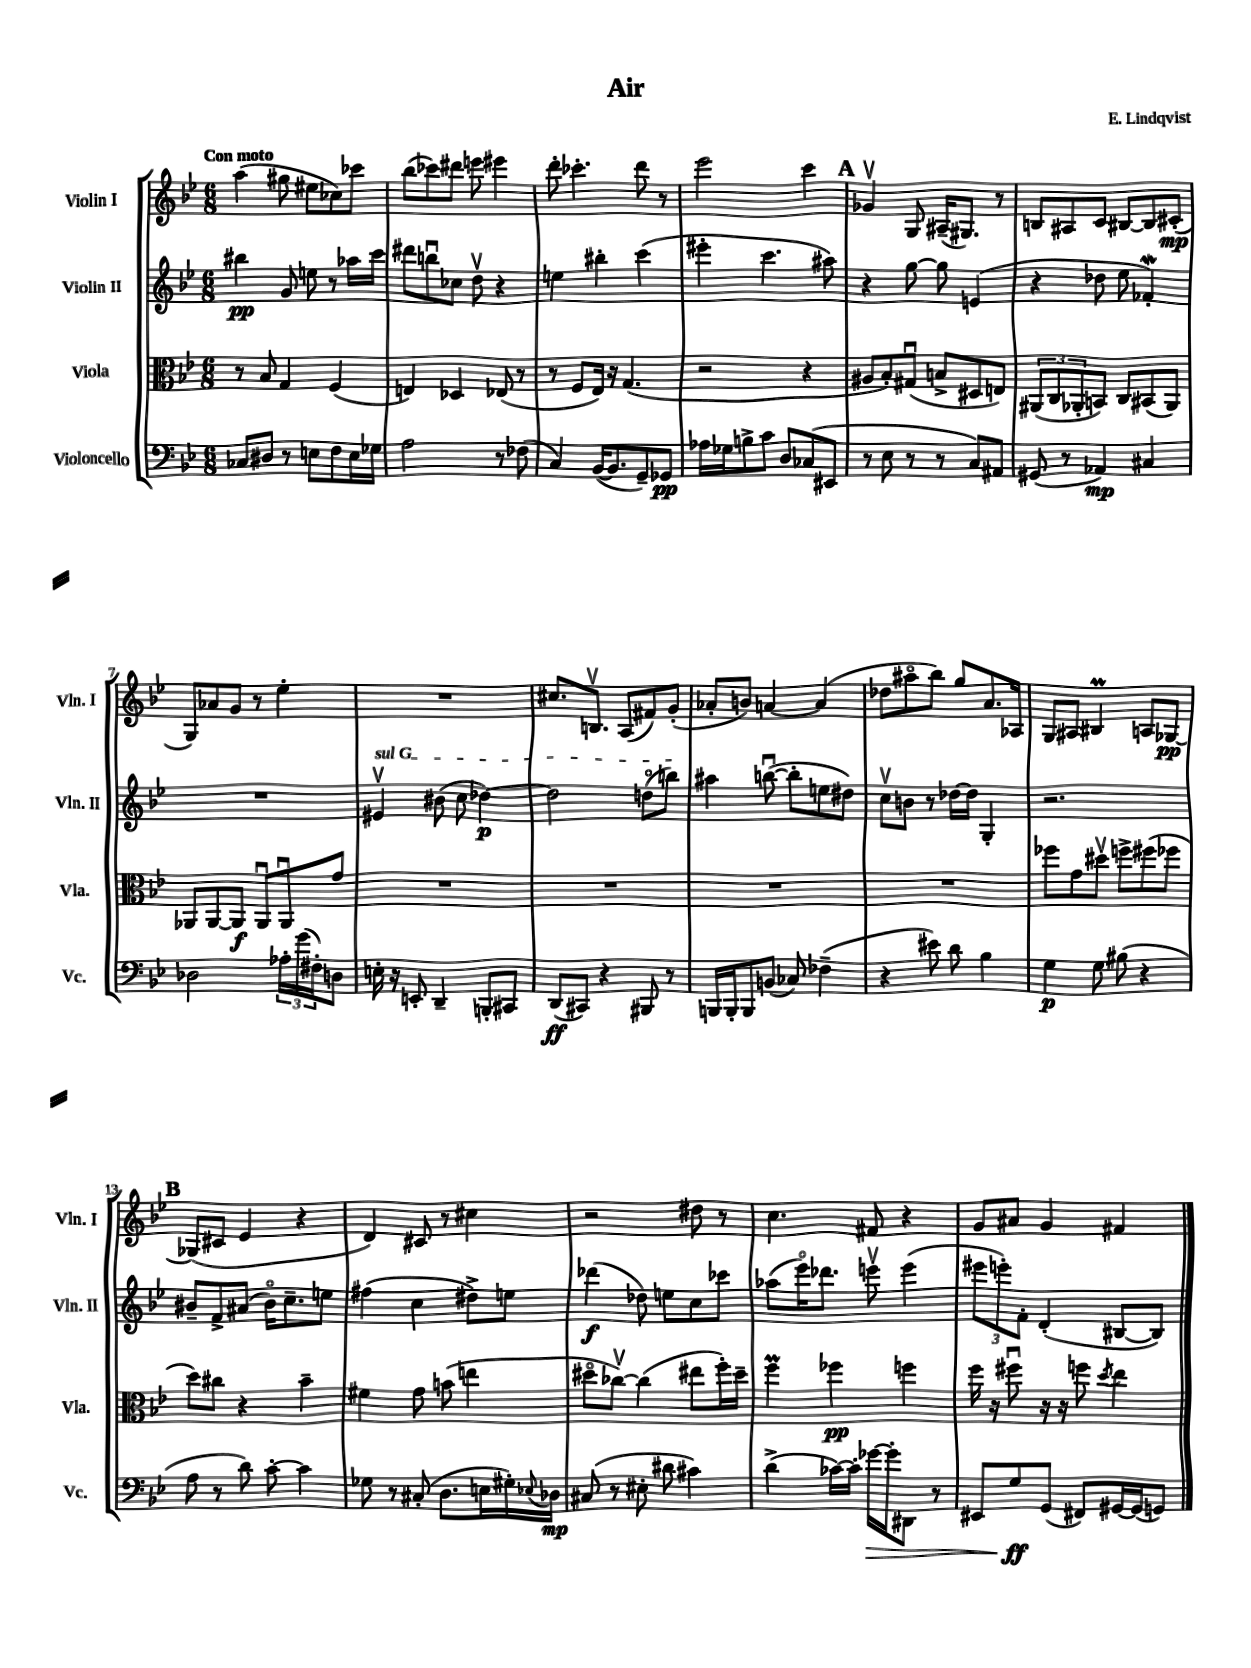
\header { title = "Air" composer = "E. Lindqvist" }
<<
\new StaffGroup <<
\new Staff = "s0" \with { instrumentName = "Violin I" shortInstrumentName = "Vln. I" } {
    \clef treble \key bes \major \numericTimeSignature \time 6/8 \tempo "Con moto"
    a''4( gis''8 eis''8 ces''8) ces'''8 |
    bes''8( ces'''8) dis'''8 e'''8 eis'''4 |
    d'''8-. ces'''4.-. d'''8 r8 |
    ees'''2 c'''4 |
    \mark \markup { \bold "A" } ges'4\upbow g8 ais16--( gis8.) r8 |
    b8 ais8 c'8 bis8~ bis8 cis'8-.\mp( |
    g8) aes'8 g'8 r8 ees''4-. |
    R2. |
    cis''8. b8.\upbow a8( fis'8) g'8-.( |
    aes'8-. b'8) a'4~ a'4( |
    des''8 ais''8\flageolet bes''8) g''8 a'8. aes16 |
    g8 ais8 bis4\prall a8 ges8~\pp |
    \mark \markup { \bold "B" } ges8( cis'8 ees'4 r4 |
    d'4) cis'8 r8 cis''4 |
    r2 dis''8 r8 |
    c''4. fis'8 r4 |
    g'8 ais'8 g'4 fis'4 \bar "|." |
}
\new Staff = "s1" \with { instrumentName = "Violin II" shortInstrumentName = "Vln. II" } {
    \clef treble \key bes \major \numericTimeSignature \time 6/8
    bis''4\pp g'8 e''8 r8 aes''16 c'''16 |
    dis'''8 b''8\downbow ces''8 d''8\upbow r4 |
    e''4 bis''4-. c'''4( |
    eis'''4-. c'''4. ais''8) |
    \mark \markup { \bold "A" } r4 g''8~ g''8 e'4( |
    r4 des''8 ees''8 fes'4-.\mordent) |
    R2. |
    \once \override TextSpanner.bound-details.left.text = \markup { \italic "sul G" } eis'4\upbow\startTextSpan bis'8( c''8 des''4~\p) |
    des''2 d''8\flageolet( b''8\stopTextSpan) |
    ais''4 b''8~\downbow( b''8-. e''8 dis''8) |
    c''8\upbow b'8 r8 des''16~ des''16 g4-. |
    r2. |
    \mark \markup { \bold "B" } bis'8-- f'8-> ais'8( bis'16\flageolet) c''8.-- e''8 |
    fis''4( c''4 dis''8->) e''8 |
    des'''4\f( des''8) e''8 c''8 ces'''8 |
    aes''8( ees'''16\flageolet) des'''8. e'''8\upbow e'''4( |
    \tuplet 3/2 { eis'''8 e'''8-.) f'8-. } d'4-.( bis8~ bis8) \bar "|." |
}
\new Staff = "s2" \with { instrumentName = "Viola" shortInstrumentName = "Vla." } {
    \clef alto \key bes \major \numericTimeSignature \time 6/8
    r8 bes8 g4 f4( |
    e4) des4 ees8( r8 |
    r8 f8 ees16) r16 g4.( |
    r2 r4 |
    \mark \markup { \bold "A" } ais8 bes8-.) gis8\downbow( b8-> dis8 e8) |
    \tuplet 3/2 { ais,8( c8 aes,8-. } b,8) c8 bis,8( aes,8) |
    aes,8 aes,8~ aes,8\f aes,8\downbow aes,8\downbow g'8 |
    R2. |
    R2. |
    R2. |
    R2. |
    fes''8 g'8 dis''8\upbow f''8-> fis''8( fes''8 |
    \mark \markup { \bold "B" } d''8) cis''8 r4 bes'4-- |
    fis'4 g'8 b'8( e''4 |
    dis''8\flageolet ces''8~\upbow) ces''4( eis''8 f''16-.) dis''16-- |
    f''4\prall fes''4\pp f''4 |
    f''16 r16 fis''8\downbow r16 r16 f''8 \acciaccatura { d''8 } ees''4 \bar "|." |
}
\new Staff = "s3" \with { instrumentName = "Violoncello" shortInstrumentName = "Vc." } {
    \clef bass \key bes \major \numericTimeSignature \time 6/8
    ces8 dis8 r8 e8 f8 e16 ges16 |
    a2 r8 fes8( |
    c4) bes,16~( bes,8. g,8--) ges,8\pp |
    aes16 ges16 b8-> c'8 d8 ces8( eis,8 |
    \mark \markup { \bold "A" } r8 ees8 r8 r8 c8) ais,8 |
    gis,8( r8 aes,4\mp) cis4 |
    des2 \tuplet 3/2 { aes16-. g'16( fis16-.) } d8 |
    e16-. r16 e,8-. d,4-- b,,8-. cis,8 |
    d,8\ff( cis,8) r4 bis,,8 r8 |
    b,,16 b,,16-. b,,8 b,8( ces8) fes4--( |
    r4 eis'8) d'8 bes4 |
    g4\p g8 bis8( r4 |
    \mark \markup { \bold "B" } a8 r8 d'8) c'8~-. c'4 |
    ges8 r8 cis8-.( d8. e16 gis16-.) \appoggiatura { ees8 } des16\mp |
    cis8( r8 eis8-. dis'8 cis'4) |
    d'4->( ces'16~) ces'16-. ges'16~\> ges'16-. dis,8 r8 |
    eis,8 g8\ff\! g,8( fis,8) gis,16~ gis,16( g,8) \bar "|." |
}
>>
>>
